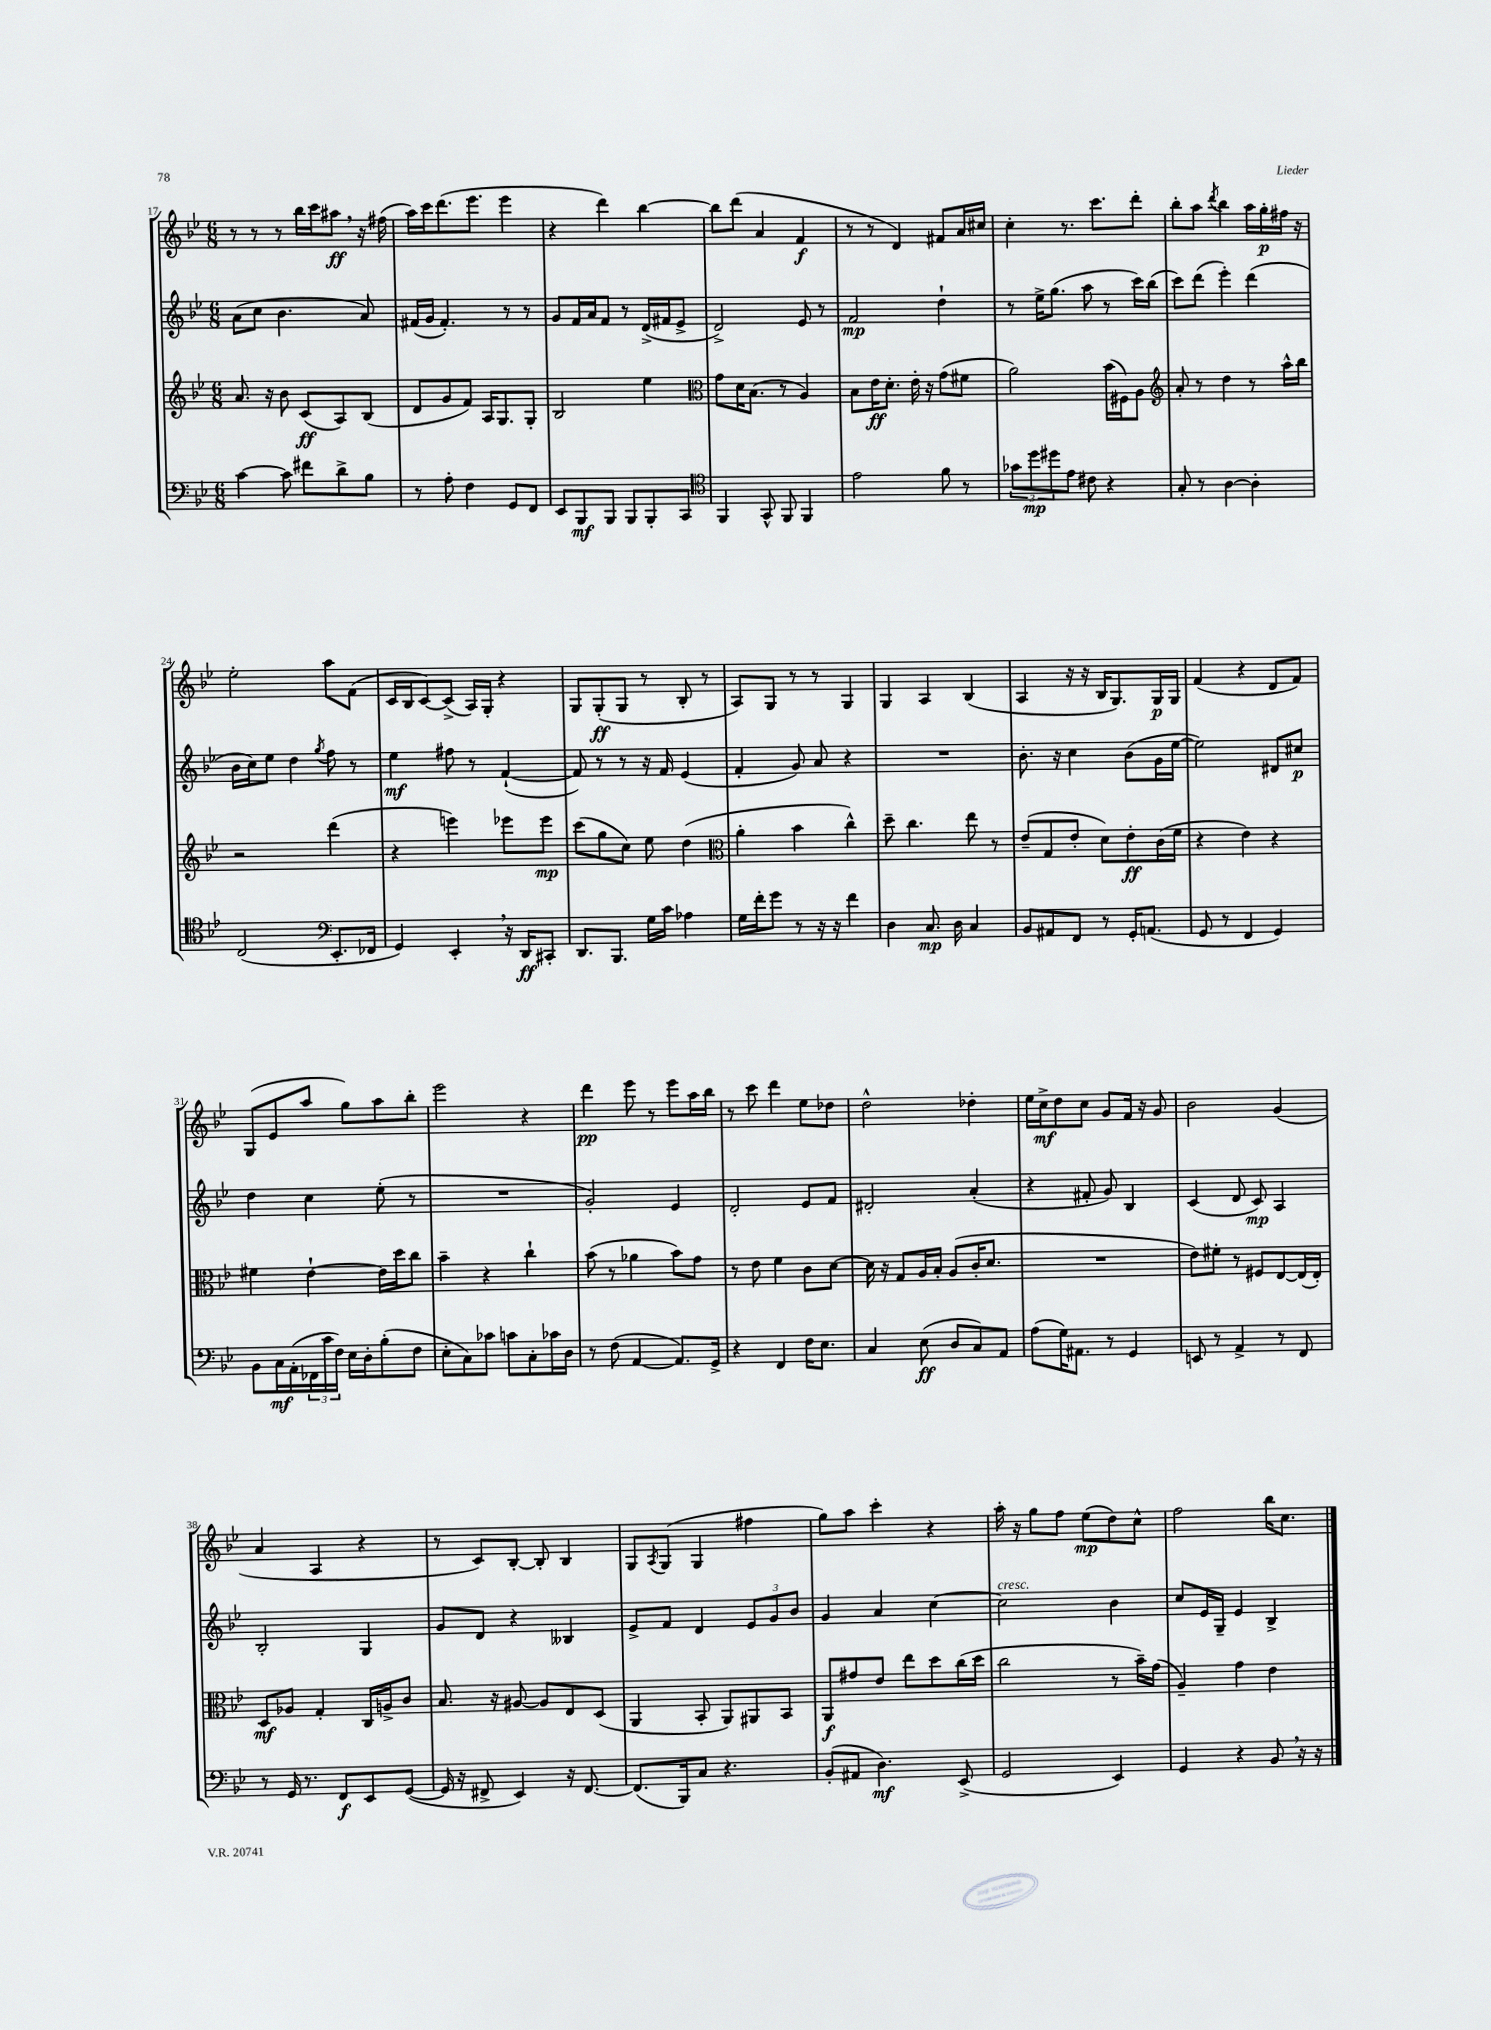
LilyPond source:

<<
\new StaffGroup <<
\new Staff = "s0" {
    \clef treble \key bes \major \numericTimeSignature \time 6/8
    r8 r8 r8 bes''16 c'''16 ais''8\ff \breathe r16 fis''16( |
    a''16) c'''16 d'''8.( ees'''8. ees'''4 |
    r4 d'''4) bes''4~ |
    bes''8 d'''8( a'4 f'4\f |
    r8 r8 d'4) fis'8 a'16 cis''16 |
    c''4-. r8. c'''8. d'''8-. |
    bes''8-. a''8 \acciaccatura { d'''8 } bes''4 a''16 g''16-.\p fis''16 r16 |
    ees''2-. a''8 f'8( |
    c'16 bes16 c'8~) c'8->( a16) g16-. r4 |
    g8 g8-.\ff( g8 r8 bes8-. r8 |
    a8) g8 r8 r8 g4 |
    g4 a4 bes4( |
    a4 r16 r16 bes16 g8.) g16\p g16 |
    f'4( r4 d'8 f'8) |
    g8( ees'8 a''8 g''8) a''8 bes''8-. |
    ees'''2 r4 |
    d'''4\pp ees'''8 r8 ees'''8 a''16 bes''16 |
    r8 c'''8 d'''4 ees''8 des''8 |
    d''2-^ des''4-. |
    ees''16 c''16->\mf d''8 c''8 g'8 f'16 r16 g'8 |
    bes'2 g'4( |
    a'4 a4 r4 |
    r8 c'8) bes8~-. bes8-. bes4 |
    g8 \acciaccatura { a8 } g8( g4 fis''4 |
    g''8) a''8 c'''4-. r4 |
    a''16-. r16 g''8 f''8 ees''8\mp( d''8) c''8-^ |
    f''2 bes''16 c''8. \bar "|." |
}
\new Staff = "s1" {
    \clef treble \key bes \major \numericTimeSignature \time 6/8
    a'8( c''8 bes'4. a'8) |
    fis'16( g'16 fis'4.-.) r8 r8 |
    g'8 f'16 a'16 f'8 r8 d'16->( fis'16 ees'8-> |
    d'2->) ees'8 r8 |
    f'2\mp d''4-! |
    r8 ees''16-> g''8.( a''8 r8 c'''16) bes''16( |
    c'''8) d'''8( ees'''4-.) d'''4( |
    bes'16 c''16) ees''8 d''4 \acciaccatura { g''8 } f''8 r8 |
    ees''4\mf fis''8 r8 f'4~-!( |
    f'8) r8 r8 r16 f'16 ees'4( |
    f'4-. g'8) a'8 r4 |
    R2. |
    bes'8.-. r16 c''4 bes'8( g'16 ees''16~ |
    ees''2) dis'8 cis''8\p |
    d''4 c''4 ees''8-.( r8 |
    R2. |
    g'2-.) ees'4 |
    d'2-. ees'8 f'8 |
    dis'2-. a'4-.( |
    r4 fis'8-. g'8) bes4 |
    c'4( d'8 c'8\mp) a4 |
    bes2-. g4 |
    g'8 d'8 r4 beses4 |
    ees'8-> f'8 d'4 \tuplet 3/2 { ees'8 g'8 bes'8 } |
    g'4 a'4 c''4~ |
    c''2^\markup { \italic "cresc." } bes'4 |
    c''8 ees'16 g16-- ees'4 bes4-> \bar "|." |
}
\new Staff = "s2" {
    \clef treble \key bes \major \numericTimeSignature \time 6/8
    a'8. r16 bes'8 c'8\ff( a8) bes8( |
    d'8 g'8 f'8) a16 g8. g8-. |
    bes2 ees''4 |
    \clef alto g'8 d'16 bes8.( r8 a4) |
    bes8 ees'16\ff d'8.-. ees'16-. r16 g'8( fis'8 |
    a'2) bes'16( fis16) a8 |
    \clef treble a'8-. r8 d''4 r8 a''16-^ bes''16 |
    r2 d'''4( |
    r4 e'''4) ees'''8 ees'''8\mp |
    c'''8( g''8 c''8) ees''8 d''4( |
    \clef alto a'4-. bes'4 c''4-^) |
    d''8-- c''4. ees''8 r8 |
    ees'8--( g8 ees'8-. d'8) ees'8-.\ff c'16( f'16 |
    r4 ees'4) r4 |
    fis'4 ees'4~-! ees'16 d''16 c''8 |
    bes'4-- r4 c''4-! |
    bes'8( r8 aes'4 bes'8) g'8 |
    r8 ees'8 f'4 c'8 d'8~ |
    d'16 r16 g8 a16 bes16-. a8( c'16-. d'8. |
    R2. |
    ees'8) fis'8-. r8 fis8 ees8~ ees16( ees16-.) |
    d8\mf aes8 g4-. c16 a16-> c'8 |
    bes8. r16 ais8~ ais8 ees8 d8( |
    a,4 bes,8-. a,8) ais,8 bes,8 |
    a,8\f gis'8 ees'8 ees''8 d''8 c''16( d''16 |
    c''2 r8 bes'16--) g'16( |
    a4--) g'4 ees'4 \bar "|." |
}
\new Staff = "s3" {
    \clef bass \key bes \major \numericTimeSignature \time 6/8
    c'4~ c'8 fis'8 d'8-> bes8 |
    r8 a8-. f4 g,8 f,8 |
    ees,8 bes,,8\mf bes,,8 bes,,8 bes,,8-. c,8 |
    \clef tenor f,4 g,8-^ f,8 f,4 |
    ees'2 f'8 r8 |
    \tuplet 3/2 { ges'8 d''8\mp dis''8 } ees'8 cis'8 r4 |
    g8-. r8 a4~ a4-. |
    c2( \clef bass ees,8.-. fes,16 |
    g,4) ees,4-. \breathe r16 d,16\ff cis,8-. |
    d,8. bes,,8. g16 c'16 aes4 |
    g16 f'16-. g'8 r8 r16 r16 f'4 |
    d4 c8.\mp d16 c4 |
    bes,8 ais,8 f,8 r8 g,16-. a,8.( |
    g,8 r8 f,4 g,4) |
    bes,8 c16\mf a,16-.( \tuplet 3/2 { fes,16 c'16 f16) } ees16 d16-. bes8-.( f8 |
    ees8-. c8) ces'8 c'8 c8-. ces'16 d16 |
    r8 f8( a,4~ a,8.) g,16-> |
    r4 f,4 f16 ees8. |
    c4 ees8\ff( d8 c8) a,8 |
    a8( g16) ais,8. r8 g,4 |
    e,8 r8 a,4-> r8 f,8 |
    r8 g,16 r8. f,8\f ees,8 g,8~( |
    g,16 r16 fis,8-> ees,4) r16 fis,8.~ |
    fis,8.( bes,,16) c8 r4. |
    bes,8-.( ais,8 d4.\mf) ees,8->( |
    g,2 ees,4) |
    g,4 r4 bes,8 \breathe r16 r16 \bar "|." |
}
>>
>>
\layout { \context { \Score currentBarNumber = #17 } }
